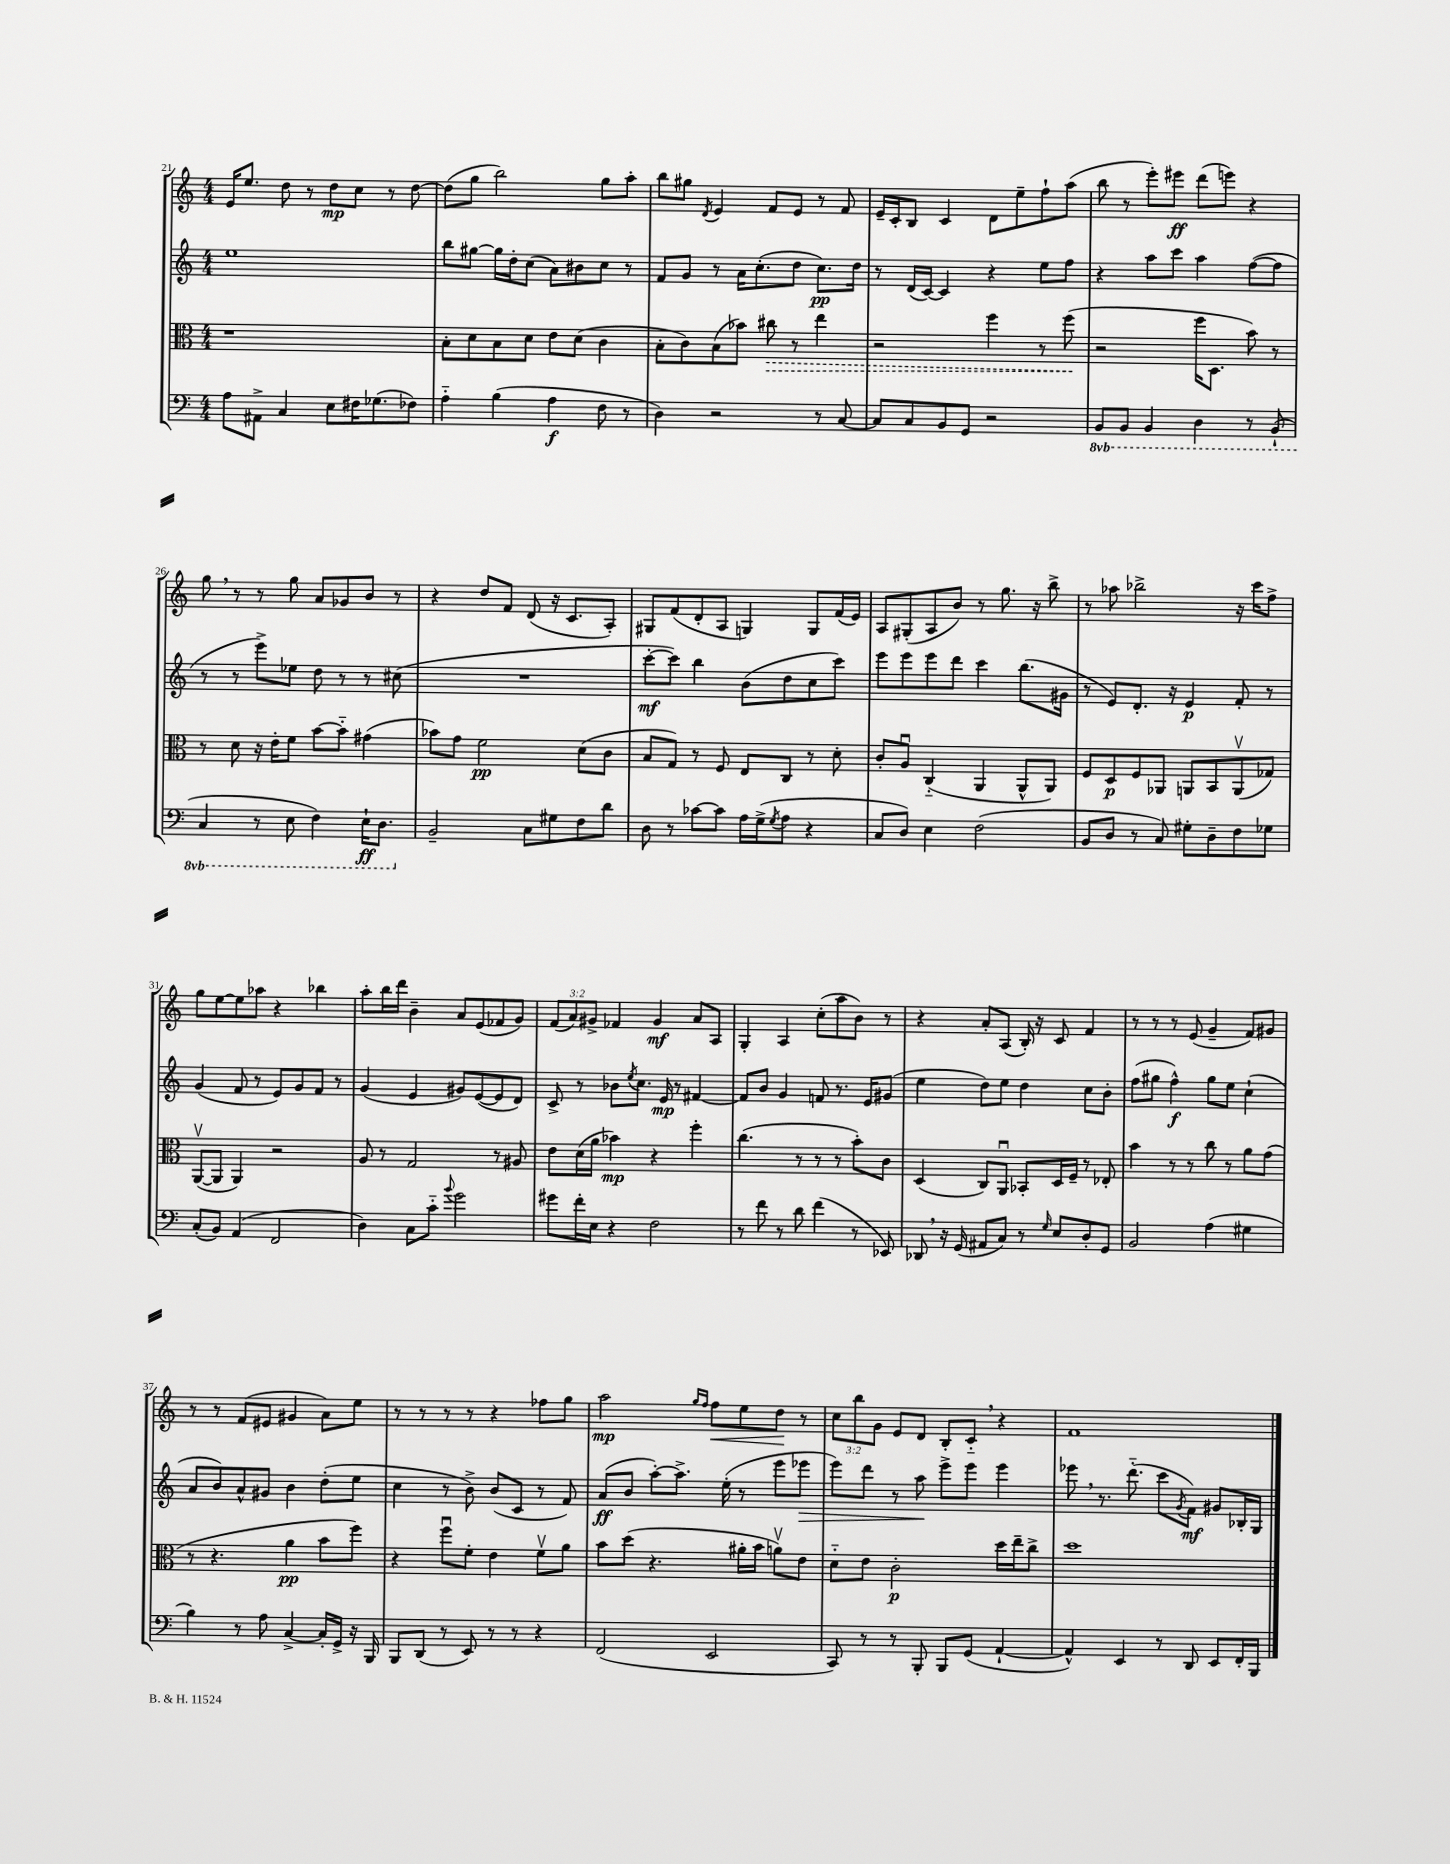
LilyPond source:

<<
\new StaffGroup <<
\new Staff = "s0" {
    \clef treble \key c \major \numericTimeSignature \time 4/4 \override Staff.TupletNumber.text = #tuplet-number::calc-fraction-text
    e'16 e''8. d''8 r8 d''8\mp c''8 r8 d''8~ |
    d''8( g''8 b''2) g''8 a''8-. |
    b''8 gis''8 \acciaccatura { d'8 } e'4 f'8 e'8 r8 f'8 |
    e'16-- c'16-. b8 c'4 d'8 e''8-- f''8-! a''8( |
    b''8 r8 e'''8-.) eis'''8\ff d'''8( e'''8) r4 |
    g''8 \breathe r8 r8 g''8 a'8 ges'8 b'8 r8 |
    r4 d''8 f'8 d'8( r16 c'8. a8-.) |
    gis8 f'8( d'8-. a8 g4) g8 f'16( e'16) |
    a8 gis8-.( a8 b'8) r8 g''8. r16 b''8-> |
    r8 aes''8 bes''2-> r16 c'''16 f''8-> |
    g''8 e''8~ e''8 aes''8 r4 bes''4 |
    a''8-. b''16 d'''16 b'4-- a'8 e'8( fes'8 g'8) |
    \tuplet 3/2 { f'8( a'8) gis'8-> } fes'4 gis'4\mf a'8 a8 |
    g4-. a4 c''8-.( a''8 b'8) r8 |
    r4 a'8-. a8( b16-.) r16 c'8 f'4 |
    r8 r8 r8 e'8( g'4-- f'8) gis'8 |
    r8 r8 f'8( eis'8 gis'4 a'8) e''8 |
    r8 r8 r8 r8 r4 fes''8 g''8 |
    a''2\mp \grace { g''16 f''16 } f''8\< e''8 d''8\! r8 |
    \tuplet 3/2 { c''8 b''8 g'8 } e'8 d'8 b8-. c'8-_ \breathe r4 |
    f'1 \bar "|." |
}
\new Staff = "s1" {
    \clef treble \key c \major \numericTimeSignature \time 4/4
    e''1 |
    b''8 gis''8~ gis''16 d''16-. c''8( a'8) bis'8 c''8 r8 |
    f'8 g'8 r8 a'16 c''8.-.( d''8 c''8.\pp) d''16 |
    r8 d'16( c'16~) c'4 r4 e''8 f''8 |
    r4 a''8 c'''8 a''4 f''8~( f''8 |
    r8 r8 e'''8->) ees''8 d''8 r8 r8 cis''8( |
    R1 |
    c'''8~-.\mf c'''8) b''4 b'8( d''8 c''8 c'''8) |
    e'''8 e'''8 e'''8 d'''8 c'''4 b''8.( gis'16 |
    r8 e'8) d'8.-. r16 e'4\p f'8-. r8 |
    g'4( f'8 r8 e'8) g'8 f'8 r8 |
    g'4( e'4 gis'8) e'8~( e'8 d'8) |
    c'8-> r8 bes'8 \acciaccatura { e''8 } c''8. e'16\mp r8 fis'4~ |
    fis'8 b'8 g'4 f'8 r8. e'16 gis'8( |
    e''4 d''8) e''8 d''4 c''8 b'8-. |
    f''8( gis''8 f''4-^\f) gis''8 e''8 c''4-!( |
    a'8 b'8) a'8-^ gis'8 b'4 d''8-.( e''8 |
    c''4 r8 b'8->) b'8( c'8 r8 f'8) |
    a'8\ff( b'8 a''8~-.) a''8.-> e''16-.( r8 e'''8 ees'''8\> |
    e'''8) d'''8 r8 a''8\! e'''8-> e'''8 e'''4 |
    ees'''8 \breathe r8. d'''8.-_( c'''8 \acciaccatura { g'8 } f'8\mf) gis'8 bes16-. g16 \bar "|." |
}
\new Staff = "s2" {
    \clef alto \key c \major \numericTimeSignature \time 4/4
    r1 |
    b8-. d'8 b8 d'8 e'8 d'8( c'4 |
    b8-. c'8) b8( bes'8) \once \override Hairpin.style = #'dashed-line cis''8\> r8 e''4 |
    r2 f''4 r8 f''8\!( |
    r2 f''16 d8. b'8) r8 |
    r8 d'8 r16 e'16-. f'8 b'8~ b'8-_ gis'4( |
    bes'8) g'8 f'2\pp d'8( c'8 |
    b8 g8) r8 f8 e8 c8 r8 d'8-. |
    c'8-. a8\downbow c4-_( a,4 a,8-^ a,8) |
    f8 d8\p f8 aes,8 a,8 b,8 a,8\upbow( ges8) |
    a,8~\upbow( a,8 a,4) r2 |
    a8 r8 g2 r8 ais8 |
    e'8 d'16( a'16 bes'4\mp) r4 f''4-. |
    c''4.( r8 r8 r8 b'8-.) c'8 |
    d4( c8) a,8\downbow bes,8-. d16 f16-- r8 ees8-. |
    b'4 r8 r8 c''8 r8 a'8 g'8( |
    r8 r4. a'4\pp b'8 f''8) |
    r4 f''8\downbow f'8-. e'4 f'8\upbow a'8 |
    b'8 d''8( r4. ais'16-. b'16 a'8\upbow) e'8 |
    d'8-_ e'8 c'2-.\p d''16 e''16-- c''8-> |
    d''1 \bar "|." |
}
\new Staff = "s3" {
    \clef bass \key c \major \numericTimeSignature \time 4/4 \set Staff.ottavationMarkups = #ottavation-simple-ordinals
    a8 ais,8-> c4 e8 fis16 ges8.( fes8) |
    a4-_ b4( a4\f f8 r8 |
    d4) r2 r8 c8~ |
    c8 c8 b,8 g,8 r2 |
    \ottava #-1 b,,8 b,,8 b,,4 d,4 r8 b,,8-!( |
    c,4 r8 e,8 f,4) e,16-!\ff d,8. \ottava #0 |
    b,2-- c8 gis8 f8 d'8 |
    d8 r8 ces'8~ ces'8 a16 g16->( \acciaccatura { g8 } a8 r4 |
    c8 d8) e4 f2( |
    b,8 d8 r8 c8) gis8-. d8-- f8 ges8 |
    c8-.( b,8) a,4( f,2 |
    d4) c8 c'8-_ \appoggiatura { b'8 } g'2 |
    gis'8 f'16-. e16 r4 f2 |
    r8 f'8 r8 d'8 f'4( r8 ees,8) |
    des,8 \breathe r16 g,16( ais,8 c8) r8 \grace { g16 } e8 d8-. g,8 |
    b,2 a4( gis4 |
    b4) r8 a8 c4~-> c16-. g,16-> r16 b,,16 |
    b,,8 d,8( r8 e,8) r8 r8 r4 |
    f,2( e,2 |
    c,8) r8 r8 b,,8-. b,,8 g,8( a,4~-! |
    a,4-^) e,4 r8 d,8 e,8 f,16-. b,,16 \bar "|." |
}
>>
>>
\layout { \context { \Score currentBarNumber = #21 } }
